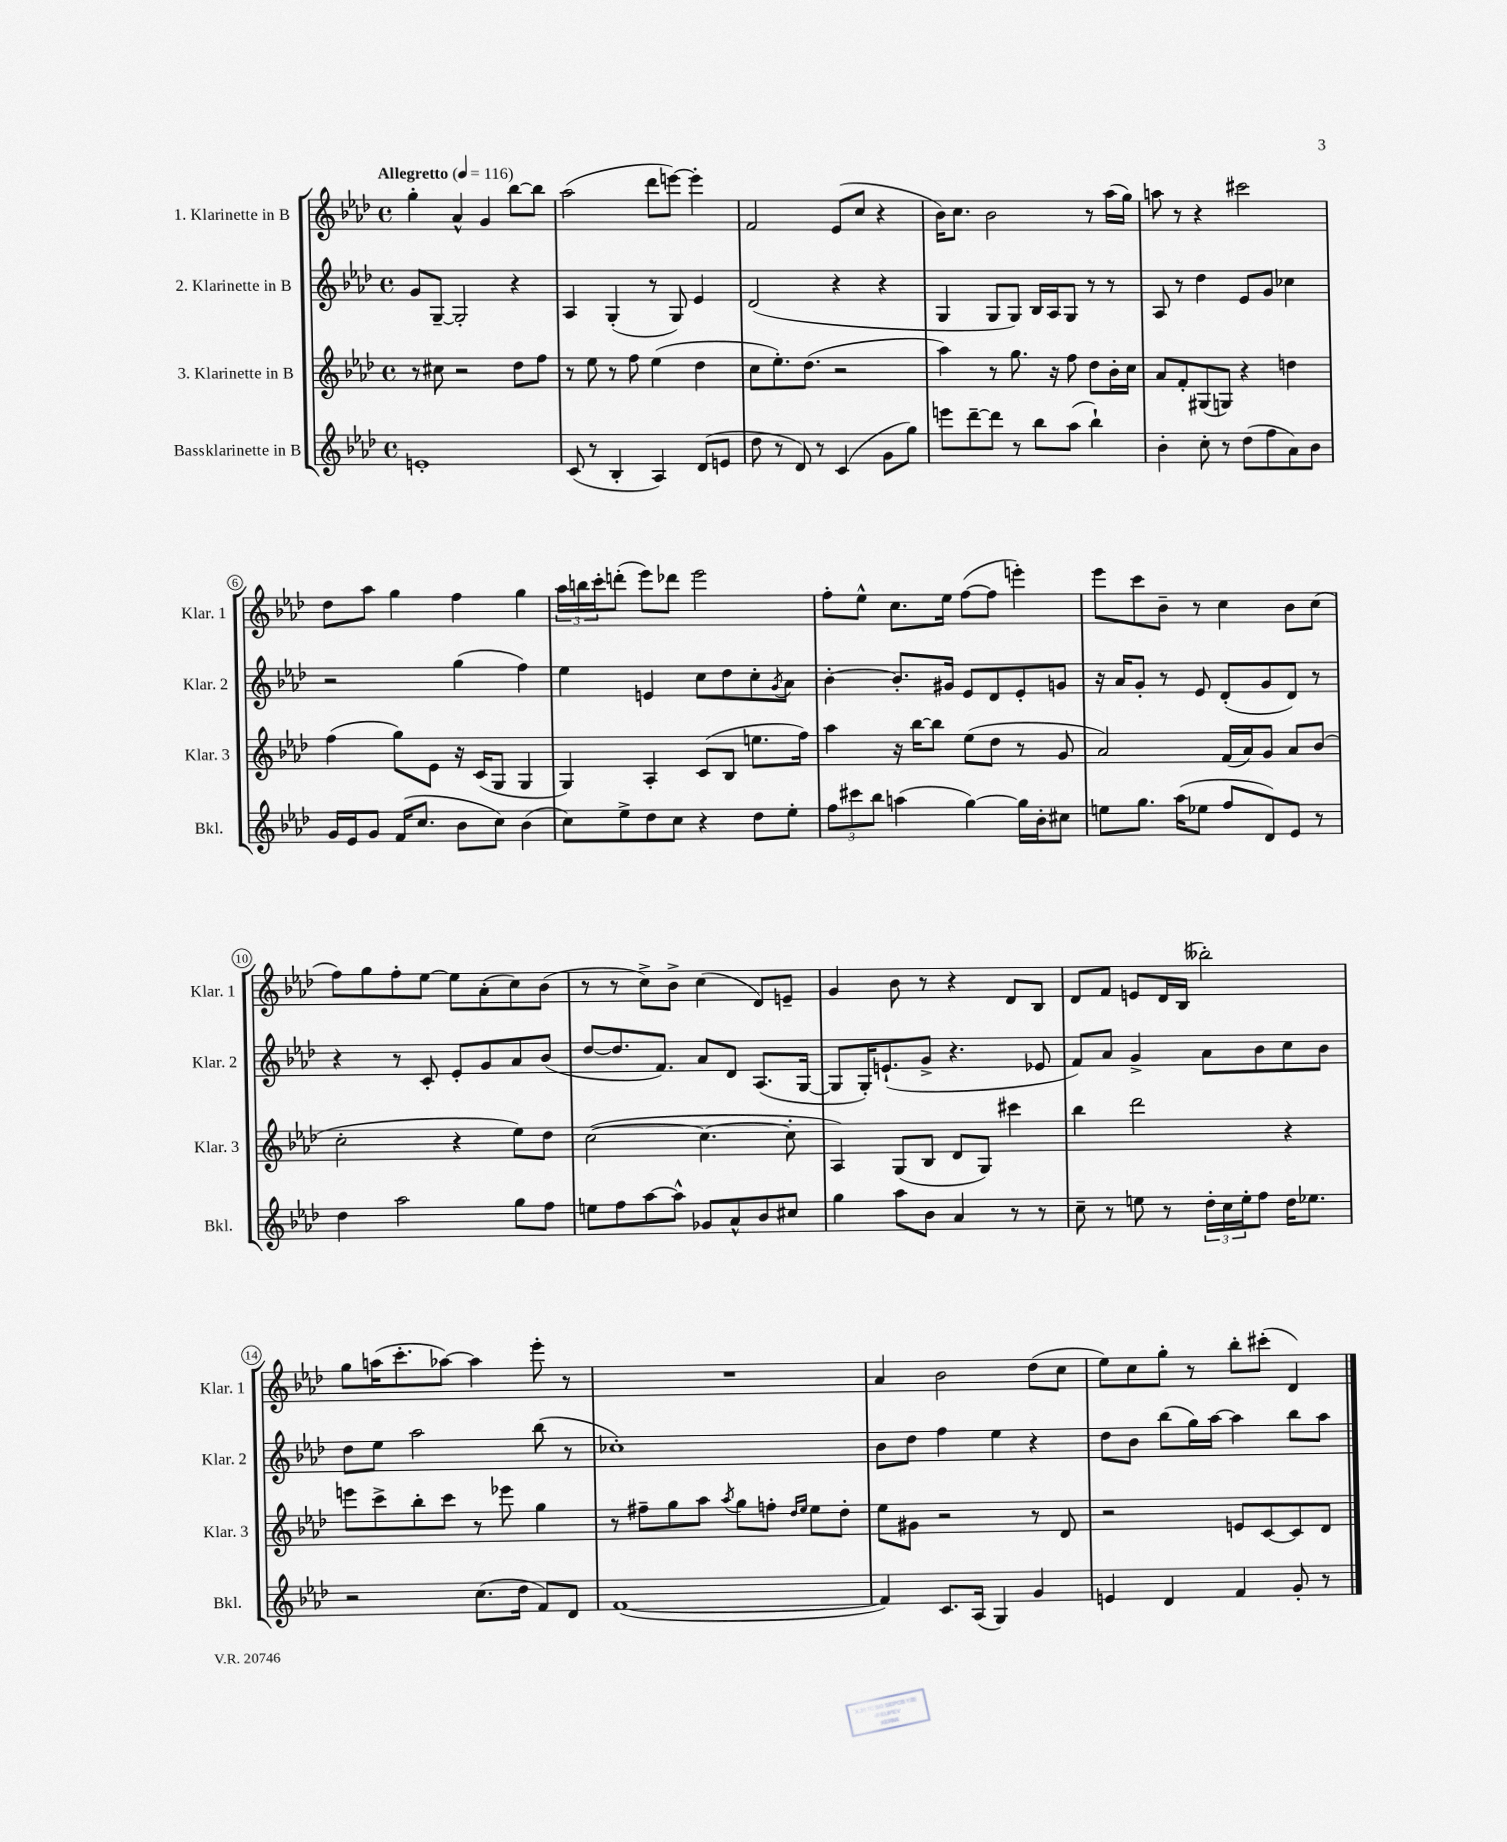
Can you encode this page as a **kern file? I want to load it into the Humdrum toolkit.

**kern	**kern	**kern	**kern
*staff4	*staff3	*staff2	*staff1
*clefG2	*clefG2	*clefG2	*clefG2
*k[b-e-a-d-]	*k[b-e-a-d-]	*k[b-e-a-d-]	*k[b-e-a-d-]
*M4/4	*M4/4	*M4/4	*M4/4
*met(c)	*met(c)	*met(c)	*met(c)
*MM116	*MM116	*MM116	*MM116
1e'	8r	8g/L	4gg'\
.	8cc#\	[8G~/J	.
.	2r	2G'/]	4a-^^/
.	.	.	4g/
.	8dd-\L	4r	[8bb-\L
.	8ff\J	.	8bb-\]J
=	=	=	=
(8c/	8r	4A-/	(2aa-\
8r	8ee-\	.	.
4B-'/	8r	(4G'/	.
.	8ff\	.	.
4A-/)	(4ee-\	8r	8ddd-\L
.	.	8G/)	[8eee\J)
(8d-/L	4dd-\	4e-/	4eee'\]
8e/J	.	.	.
=	=	=	=
8dd-\	8cc\L	(2d-/	2f/
8r	8.ee-'\)	.	.
8d-/)	.	.	.
.	(8.dd-\J	.	.
8r	.	.	.
(4c/	2r	4r	(8e-/L
.	.	.	8cc/J
8g\L	.	4r	4r
8gg\J)	.	.	.
=	=	=	=
8eee\L	4aa-\)	4G/	16b-\LK)
.	.	.	8.cc\J
[8ddd-~\	.	.	.
8ddd-\]J	8r	8G/L	2b-\
8r	8.gg\	8G/J)	.
8bb-\L	.	16B-/LL	.
.	16r	16A-/J	.
(8aa-\J	8ff\	8G/J	.
4bb-`\)	8dd-\L	8r	8r
.	16b-'\L	8r	(16aa-\LL
.	16cc\JJ	.	16gg\JJ)
=	=	=	=
4b-'\	8a-/L	8A-/	8aa\
.	8f'/	8r	8r
8cc'\	(8G#/	4dd-\	4r
8r	8G/J)	.	.
(8dd-\L	4r	8e-/L	2ccc#\
8ff\	.	8g/J	.
8a-\)	4dd\	4cc-\	.
8b-\J	.	.	.
=	=	=	=
16g/LL	(4ff\	2r	8dd-\L
16e-/J	.	.	.
8g/J	.	.	8aa-\J
(16f/LK	8gg\L)	.	4gg\
8.cc/J	.	.	.
.	8e-\J	.	.
8b-\L	16r	(4gg\	4ff\
.	(16c/LK	.	.
8cc\J)	8G/J	.	.
(4b-\	4G/	4ff\)	4gg\
=	=	=	=
8cc\L)	4G/)	4ee-\	24aa-\LL
.	.	.	24bb\
.	.	.	24ccc'\J
8ee-^\	.	.	(8ddd'\J
8dd-\	4A-'/	4e/	8eee-\L)
8cc\J	.	.	8ddd-\J
4r	(8c/L	8cc\L	2eee-\
.	8B-/J	8dd-\	.
8dd-\L	8.ee\L	8cc'\	.
.	.	8qg/	.
8ee-'\J	.	8a-\J	.
.	16ff\Jk)	.	.
=	=	=	=
12ff\L	4aa-\	[4b-'\	8ff'\L
12ccc#\	.	.	.
.	.	.	8ee-^^\J
12bb-\J	.	.	.
(4aa\	16r	8.b-'/]L	8.cc\L
.	[16bb-\LK	.	.
.	8bb-\]J	.	.
.	.	16g#/Jk	16ee-\Jk
[4gg\)	(8ee-\L	8e-/L	([8ff\L
.	8dd-\J	8d-/	8ff\]J
16gg\]LL	8r	8e-'/	4eee'\)
16b-'\J	.	.	.
8cc#\J	8g/	8g/J	.
=	=	=	=
8ee\L	2a-/)	16r	8eee-\L
.	.	16a-/LK	.
8.gg\J	.	8g'/J	8ccc\
.	.	8r	8b-~\J
(16aa-\LK	.	.	.
8ee-\J	.	8e-/	8r
8ff/L	(16f/LL	(8d-'/L	4cc\
.	16a-/J)	.	.
8d-/)	8g/J	8g/	.
8e-/J	8a-/L	8d-/J)	8b-\L
8r	(8b-/J	8r	(8cc\J
=	=	=	=
4dd-\	2cc'\	4r	8ff\L)
.	.	.	8gg\
2aa-\	.	8r	8ff'\
.	.	8c'/	[8ee-\J
.	4r	8e-'/L	8ee-\]L
.	.	8g/	(8a-'\
8gg\L	8ee-\L)	8a-/	8cc\)
8ff\J	8dd-\J	(8b-/J	(8b-\J
=	=	=	=
8ee\L	([2cc\	[8dd-/L	8r
8ff\	.	8.dd-/]	8r
[8aa-\	.	.	8cc^\L)
.	.	8.f/J)	.
8aa-^^\]J	.	.	8b-^\J
8g-/L	4.cc\_	8a-/L	(4cc\
8a-^^/	.	8d-/J	.
8b-/	.	(8.A-/L	8d-/L)
8cc#/J	8cc'\]	.	8e~/J
.	.	[16G/Jk	.
=	=	=	=
4gg\	4A-/)	8G/]L	4g/
.	.	16G'/K)	.
.	.	(8.e`/	.
8aa-\L	(8G/L	.	8b-\
8b-\J	8B-/J	8g^/J	8r
4a-/	8d-/L	4.r	4r
.	8G/J)	.	.
8r	4ccc#\	.	8d-/L
8r	.	8e-/	8B-/J
=	=	=	=
8cc~\	4bb-\	8f/L)	8d-/L
8r	.	8a-/J	8f/J
8ee\	2ddd-\	4g^/	8e/L
8r	.	.	16d-/L
.	.	.	(16B-/JJ
24dd-'\LL	.	8a-\L	2bb--'\)
24cc\	.	.	.
24ee'\J	.	.	.
8ff\J	.	8b-\	.
16dd-\LK	4r	8cc\	.
8.ee-\J	.	.	.
.	.	8b-\J	.
=	=	=	=
2r	8eee\L	8dd-\L	8gg\L
.	8ccc^\	8ee-\J	(16aa\K
.	.	.	8.ccc'\
.	8bb-'\	2aa-\	.
.	8ccc\J	.	[8aa-\J)
(8.cc\L	8r	.	4aa-\]
.	8eee-\	.	.
16dd-\Jk	.	.	.
8f/L)	4gg\	(8bb-\	8eee-'\
8d-/J	.	8r	8r
=	=	=	=
([1f	8r	1cc-')	1r
.	8ff#~\L	.	.
.	8gg\	.	.
.	8aa-\J	.	.
.	8qaa-/	.	.
.	8gg\L	.	.
.	8ff'\J	.	.
.	16qqdd-/LL	.	.
.	16qqee-/JJ	.	.
.	8ee-\L	.	.
.	8dd-'\J	.	.
=	=	=	=
4f/])	8ee-\L	8b-\L	4a-/
.	8g#\J	8dd-\J	.
8.c/L	2r	4ff\	2b-\
(16A-/Jk	.	.	.
4G/)	.	4ee-\	.
4g/	8r	4r	(8dd-\L
.	8d-/	.	8cc\J
=	=	=	=
4e/	2r	8dd-\L	8ee-\L)
.	.	8b-\J	8cc\
4d-/	.	(8bb-\L	8gg'\J
.	.	16gg\L)	8r
.	.	[16aa-\JJ	.
4f/	8e/L	4aa-\]	8bb-'\L
.	[8c/	.	(8ccc#'\J
8g'/	8c/]	8bb-\L	4d-/)
8r	8d-/J	8aa-\J	.
==	==	==	==
*-	*-	*-	*-
